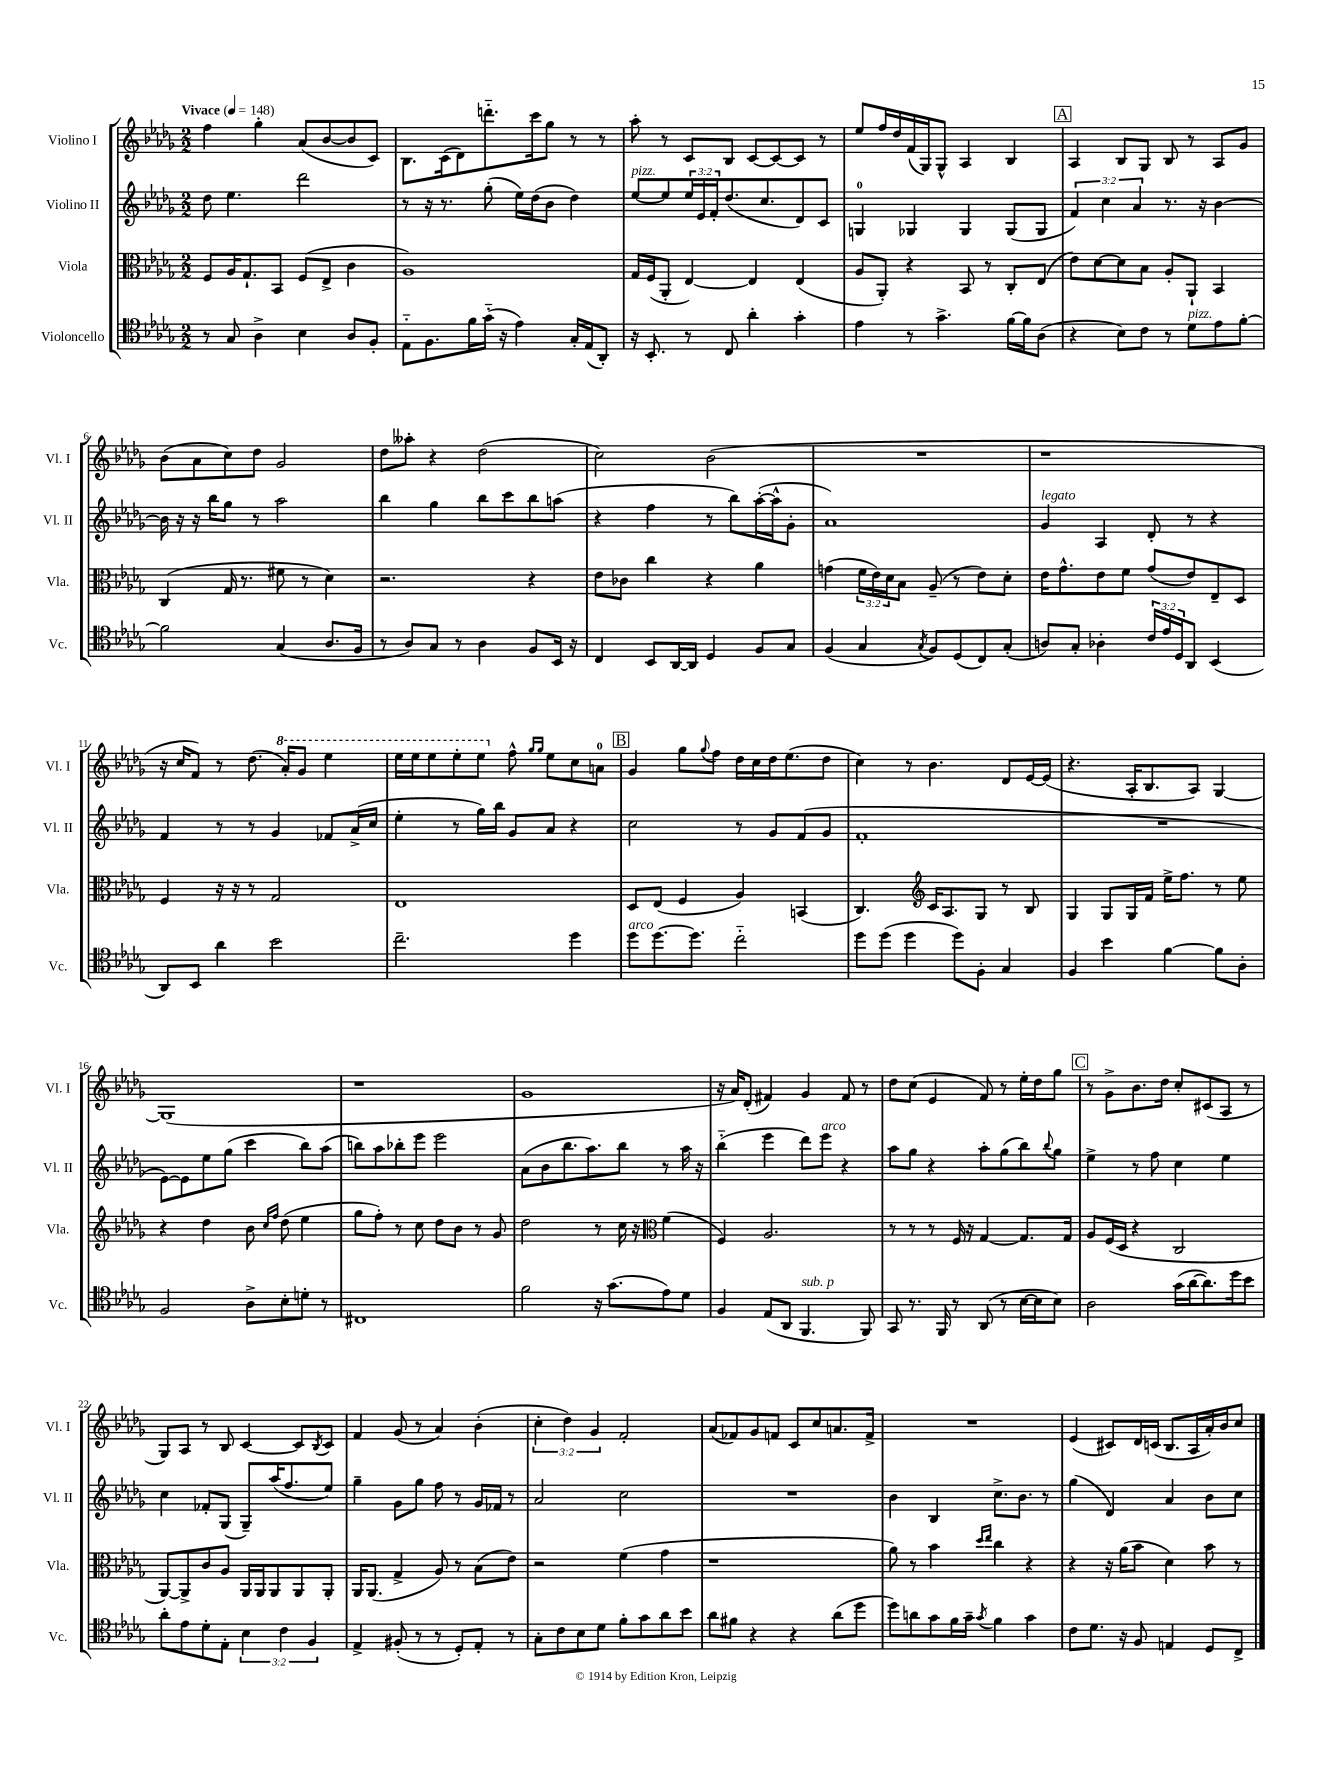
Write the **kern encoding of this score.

**kern	**kern	**kern	**kern
*staff4	*staff3	*staff2	*staff1
*clefC4	*clefC3	*clefG2	*clefG2
*k[b-e-a-d-g-]	*k[b-e-a-d-g-]	*k[b-e-a-d-g-]	*k[b-e-a-d-g-]
*M2/2	*M2/2	*M2/2	*M2/2
*MM148	*MM148	*MM148	*MM148
8r	8F	8dd-	4ff
8G-	16A-	4.ee-	.
.	8.G-`	.	.
4A-^	.	.	4gg-'
.	8BB-	.	.
4B-	(8F	2ddd-	(8a-
.	8E-^	.	[8b-
8A-	4c	.	8b-]
8F'	.	.	8c)
=	=	=	=
8E-'~	1A-)	8r	8.B-
8.F	.	16r	.
.	.	8.r	(16c
.	.	.	8d-)
16f	.	.	.
(16g-'~	.	(8gg-'	8.ddd'~
16r	.	.	.
4e-)	.	16ee-)	.
.	.	(16dd-	16ccc
.	.	8b-	8gg-
16G-'	.	4dd-)	8r
(16E-	.	.	.
8AA-')	.	.	8r
=	=	=	=
16r	16G-	[8ee-	8aa-'
8.BB-'	(16F	.	.
.	8AA-'	8ee-]	8r
8r	[4E-)	24ee-	8c
.	.	24e-	.
.	.	24f'	.
8C	.	(8.dd-	8B-
4a-'	4E-]	.	[8c
.	.	8.cc	.
.	.	.	8c_
4g-'	(4E-	8d-)	8c]
.	.	8c	8r
=	=	=	=
4e-	8A-	4G	8ee-
.	8AA-')	.	16ff
.	.	.	16dd-
8r	4r	4G-	(16f
.	.	.	16G-)
4.g-^	.	.	8G-^^
.	8BB-	4G-	4A-
.	8r	.	.
[16f	8C'	(8G-	4B-
16f]	.	.	.
(8A-	(8E-	8G-	.
=	=	=	=
4r	8e-)	6f)	4A-
.	[8d-	.	.
.	.	6cc	.
8B-)	8d-]	.	8B-
.	.	6a-	.
8c	8B-	.	8G-
8r	8A-'	8.r	8B-
8d-	8AA-`	.	8r
.	.	16r	.
8e-	4BB-	[4b-	8A-
[8f'	.	.	8g-
=	=	=	=
2f]	(4C	16b-]	(8b-
.	.	16r	.
.	.	16r	8a-
.	.	16bb-	.
.	16G-	8gg-	8cc)
.	8.r	.	.
.	.	8r	8dd-
(4G-	8f#	2aa-	2g-
.	8r	.	.
8.A-	4d-)	.	.
16F	.	.	.
=	=	=	=
8r	2.r	4bb-	8dd-
8A-)	.	.	8aa--'
8G-	.	4gg-	4r
8r	.	.	.
4A-	.	8bb-	(2dd-
.	.	8ccc	.
8F	4r	8bb-	.
16BB-	.	(8aa	.
16r	.	.	.
=	=	=	=
4C	8e-	4r	2cc)
.	8c-	.	.
8BB-	4cc	4ff	.
[16AA-	.	.	.
16AA-]	.	.	.
4D-	4r	8r	(2b-
.	.	8bb-)	.
8F	4a-	([16aa-'	.
.	.	16aa-^^]	.
8G-	.	8g-'	.
=	=	=	=
(4F	(4g	1a-)	1r
4G-	24f	.	.
.	24e-)	.	.
.	24d-	.	.
.	8B-	.	.
8qG-	.	.	.
8F)	(8A-~	.	.
(8D-	8r	.	.
8C)	8e-)	.	.
(8G-'	8d-'	.	.
=	=	=	=
8A)	16e-	4g-	1r
.	8.g-^^	.	.
8G-'	.	.	.
4A-'	8e-	4A-	.
.	8f	.	.
24c	(8g-	8d-'	.
24e-	.	.	.
24D-	.	.	.
8AA-	8e-)	8r	.
(4BB-	8E-~	4r	.
.	8D-	.	.
=	=	=	=
8AA-)	4F	4f	16r
.	.	.	16cc
8BB-	.	.	8f)
4a-	16r	8r	8r
.	16r	.	.
.	8r	8r	(8.dd-
2b-	2G-	4g-	.
.	.	.	16aa-')
.	.	.	8gg-
.	.	8f-	4eee-
.	.	(16a-^	.
.	.	16cc	.
=	=	=	=
2.cc~	1E-	4ee-'	16eee-
.	.	.	16eee-
.	.	.	8eee-
.	.	8r	8eee-'
.	.	16gg-)	8eee-
.	.	16bb-	.
.	.	8g-	8ff^^
.	.	.	16qqgg-
.	.	.	16qqgg-
.	.	8a-	8ee-
4dd-	.	4r	8cc
.	.	.	8a
=	=	=	=
8dd-	8D-	2cc	4g-
[8.dd-	(8E-	.	.
.	4F	.	8gg-
8.dd-]	.	.	.
.	.	.	8qqgg-
.	.	.	8ff
2cc'~	4A-)	8r	16dd-
.	.	.	16cc
.	.	8g-	16dd-
.	.	.	(8.ee-
.	(4BB	(8f	.
.	.	8g-	8dd-
=	=	=	=
8dd-	4.C)	1f'	4cc)
(8dd-	.	.	.
4dd-	.	.	8r
*	*clefG2	*	*
.	16c	.	4.b-
.	8.A-	.	.
8dd-)	.	.	.
8F'	8G-	.	.
4G-	8r	.	8d-
.	8B-	.	[16e-
.	.	.	(16e-]
=	=	=	=
4F	4G-	1r	4.r
4b-	8G-	.	.
.	16G-	.	16A-'
.	16f	.	8.B-
[4f	16ee-^	.	.
.	8.ff	.	.
.	.	.	8A-)
8f]	8r	.	[4G-
8A-'	8ee-	.	.
=	=	=	=
2F	4r	[8e-)	(1G-]
.	.	8e-]	.
.	4dd-	8ee-	.
.	.	(8gg-	.
8A-^	8b-	4ccc	.
.	16qqcc	.	.
.	16qqff	.	.
8B-'	(8dd-	.	.
8d'	4ee-	8bb-)	.
8r	.	(8aa-	.
=	=	=	=
1C#	8gg-	8bb)	1r
.	8ff')	8aa-	.
.	8r	8bb-'	.
.	8cc	8eee-	.
.	8dd-	2eee-	.
.	8b-	.	.
.	8r	.	.
.	8g-	.	.
=	=	=	=
2f	2dd-	(8a-	1g-
.	.	8b-	.
.	.	8.bb-	.
.	.	8.aa-)	.
16r	8r	.	.
(8.g-	.	.	.
.	16cc	8bb-	.
.	16r	.	.
*	*clefC3	*	*
8e-)	(4f	8r	.
8d-	.	16aa-	.
.	.	16r	.
=	=	=	=
4F	4F)	(4bb-'~	16r
.	.	.	16a-)
.	.	.	(8d-'
(8E-	2.A-	4eee-	4f#)
8AA-	.	.	.
4.FF	.	8ddd-)	4g-
.	.	8eee-	.
.	.	4r	8f#
8FF)	.	.	8r
=	=	=	=
8GG-	8r	8aa-	8dd-
8.r	8r	8gg-	(8cc
.	8r	4r	4e-
16FF	.	.	.
8r	16F	.	.
.	16r	.	.
(8AA-	[4G-	8aa-'	8f)
8r	.	(8gg-	8r
[16B-	8.G-]	8bb-)	16ee-'
16B-]	.	.	16dd-
.	.	8qqbb-	.
8B-)	.	8gg-	8gg-
.	16G-	.	.
=	=	=	=
2A-	8A-	4ee-^	8r
.	(16F	.	8g-^
.	16D-	.	.
.	4r	8r	8.b-
.	.	8ff	.
.	.	.	16dd-
(16g-	2C	4cc	8cc'
[16a-	.	.	.
8.a-])	.	.	(8c#
.	.	4ee-	8A-
16dd-	.	.	.
8b-	.	.	8r
=	=	=	=
8a-'	[8AA-)	4cc	8G-)
8e-	8AA-^]	.	8A-
8d-'	8c	8f-'	8r
8E-'	8A-	(8G-	8B-
6B-	16AA-	8G-~)	[4c
.	16AA-	.	.
.	8AA-	(16aa-	.
6c	.	.	.
.	.	8.ff	.
.	8AA-	.	8c]
6F	.	.	.
.	.	.	8qB-
.	8AA-'	8ee-)	8c
=	=	=	=
4E-^	16AA-	4gg-~	4f
.	(8.AA-	.	.
(8F#'	4G-^	8g-	(8g-
8r	.	8gg-	8r
8r	8A-)	8ff	4a-)
8D-')	8r	8r	.
8E-'	(8B-	16g-	(4b-'
.	.	16f-	.
8r	8e-)	8r	.
=	=	=	=
8G-'	2r	2a-	6cc'
8c	.	.	.
.	.	.	6dd-)
8B-	.	.	.
.	.	.	6g-
8d-	.	.	.
8f'	(4f	2cc	2f'
8g-	.	.	.
8a-	4g-	.	.
8b-	.	.	.
=	=	=	=
8a-	1r	1r	(8a-
8f#	.	.	8f-)
4r	.	.	8g-
.	.	.	8f
4r	.	.	8c
.	.	.	8cc
(8a-	.	.	8.a
8dd-	.	.	.
.	.	.	16f^
=	=	=	=
8dd-)	8a-)	4b-	1r
8a	8r	.	.
8g-	4b-	4B-	.
16f	.	.	.
16g-~	.	.	.
.	16qqdd-	.	.
8qg-	16qqee-	.	.
4f	4cc	8.cc^	.
.	.	8.b-	.
4g-	4r	.	.
.	.	8r	.
=	=	=	=
8c	4r	(4gg-	(4e-
8.d-	.	.	.
.	16r	4d-)	8c#)
16r	(16a-	.	.
8F	8b-	.	16d-
.	.	.	(16c
4E	4d-)	4a-	8.B-
.	.	.	16A-
8D-	8b-	8b-	16a-')
.	.	.	16b-
8C^	8r	8cc	8cc
==	==	==	==
*-	*-	*-	*-
